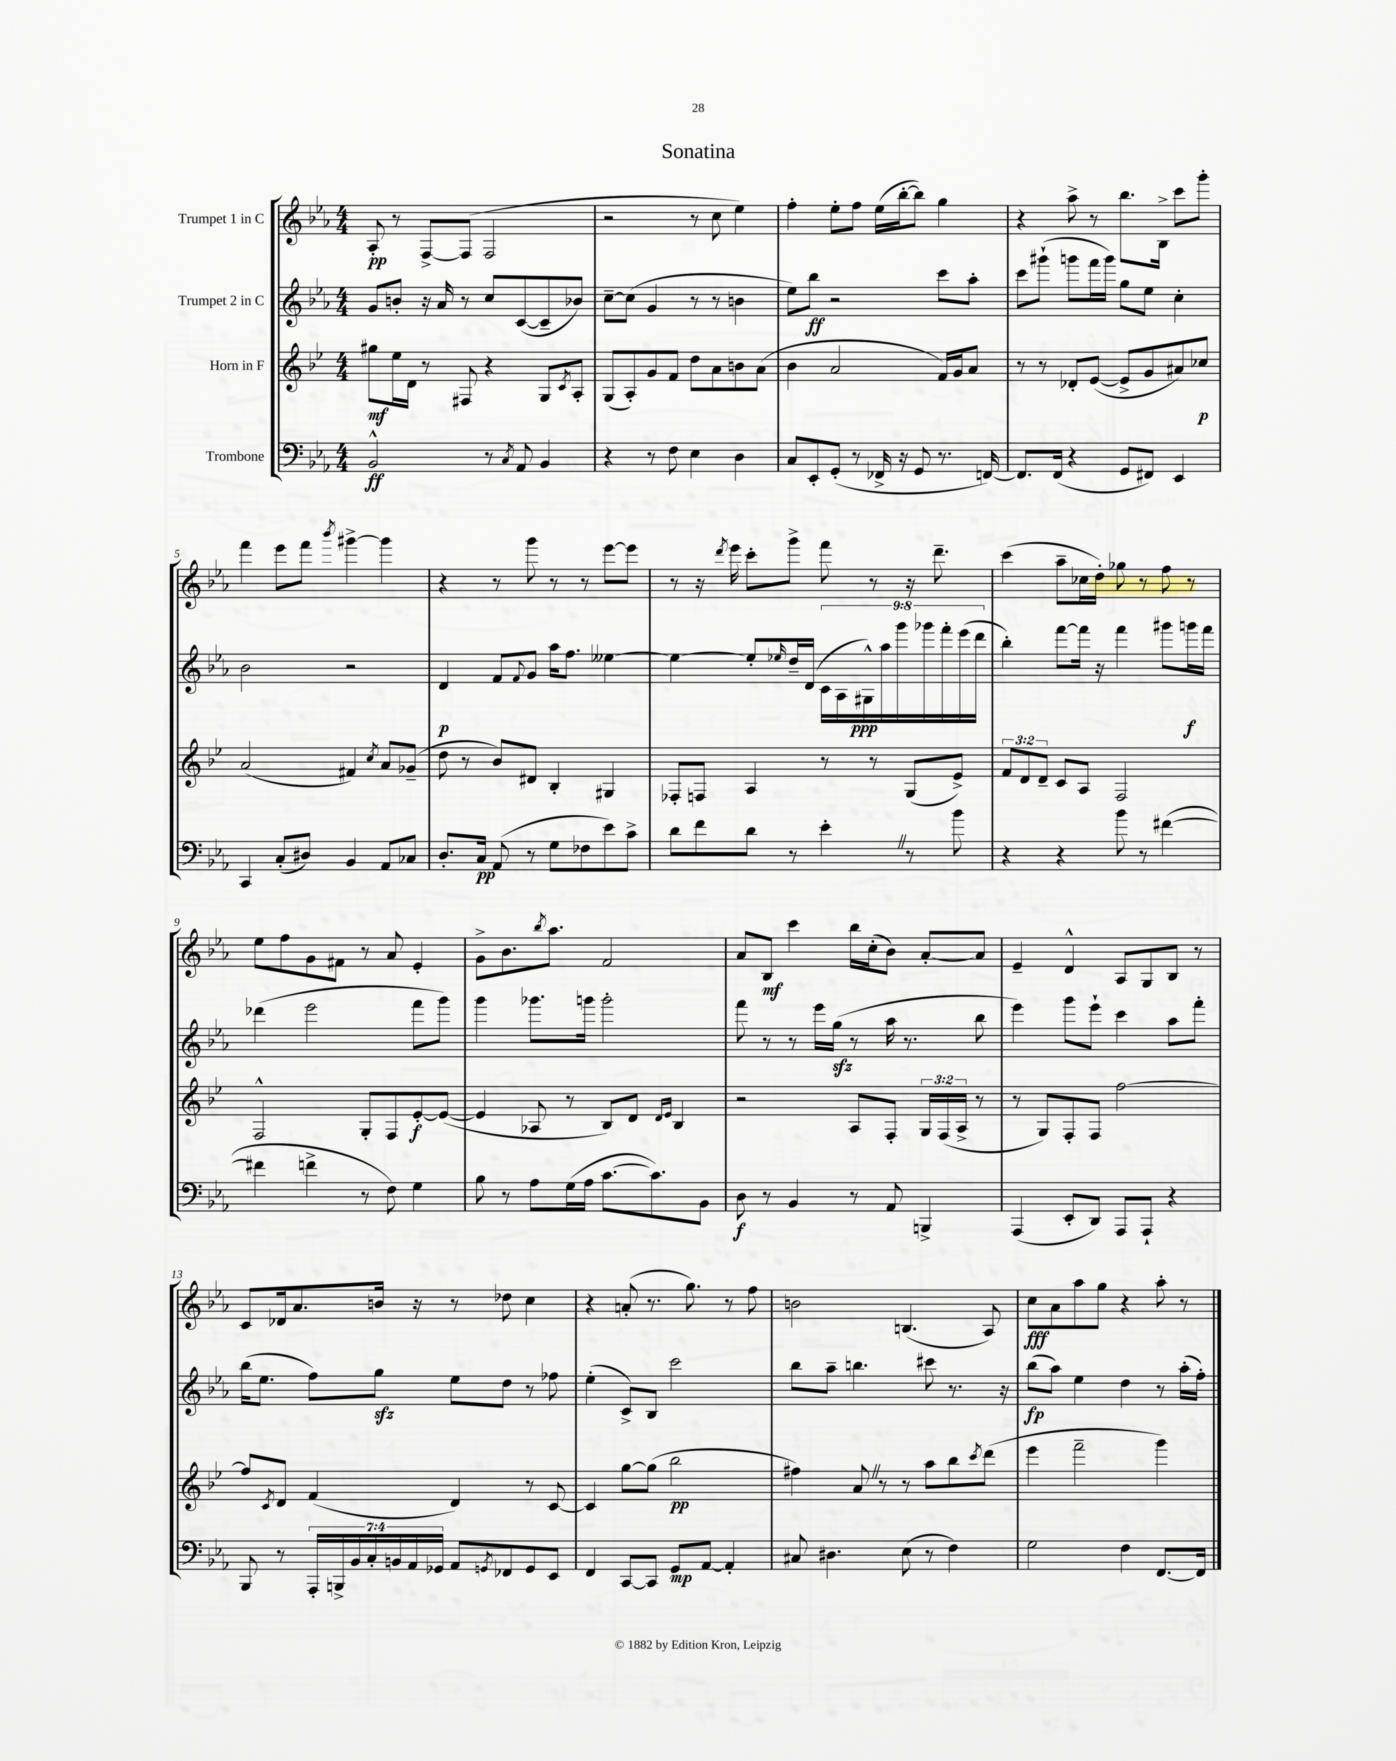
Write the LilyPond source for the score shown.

\header { title = "Sonatina" }
<<
\new StaffGroup <<
\new Staff = "s0" \with { instrumentName = "Trumpet 1 in C" } {
    \clef treble \key ees \major \numericTimeSignature \time 4/4
    aes8-.\pp r8 f8~-> f8( f2 |
    r2 r8 c''8 ees''4) |
    f''4-. ees''8-. f''8 ees''16( bes''16~-. bes''8) g''4 |
    r4 aes''8-> r8 bes''8. bes16-> c'''8 g'''8-. |
    f'''4 ees'''8 f'''8 \acciaccatura { bes'''8 } gis'''4~-> gis'''4 |
    r4 r8 g'''8 r8 r8 ees'''8~ ees'''8 |
    r8 r16 \acciaccatura { d'''8 } ees'''16 c'''8-. g'''8-> f'''8 r8 r16 d'''8.-- |
    c'''4( aes''8-- ces''16 d''16-.) ges''8 r8 f''8 r8 |
    ees''8 f''8 g'8 fis'8 r8 aes'8 ees'4-. |
    g'8-> bes'8. \acciaccatura { bes''8 } aes''8. f'2 |
    aes'8 bes8\mf c'''4 bes''16 c''16-.( bes'8) aes'8~-. aes'8 |
    ees'4-- d'4-^ aes8 g8 bes8 r8 |
    c'8 des'16 aes'8. b'16 r16 r8 des''8 c''4 |
    r4 a'8-.( r8. g''8.) r8 f''8 |
    b'2 b4.( aes8) |
    c''8\fff aes'8 aes''8 g''8 r4 aes''8-. r8 \bar "|." |
}
\new Staff = "s1" \with { instrumentName = "Trumpet 2 in C" } {
    \clef treble \key ees \major \numericTimeSignature \time 4/4 \override Staff.TupletNumber.text = #tuplet-number::calc-fraction-text
    g'8 b'8-. r16 aes'16 r8 c''8 c'8~( c'8-- bes'8) |
    c''8~-- c''8( g'4 r8 r8 b'4 |
    ees''8) bes''8\ff r2 c'''8 aes''8-. |
    c'''8 gis'''8-!( g'''8 f'''16 g'''16) g''8 ees''8 c''4-. |
    bes'2 r2 |
    d'4\p f'8 \appoggiatura { f'8 } g'8 aes''16 f''8. eeses''4~ |
    eeses''4~ eeses''8-. \grace { ees''16 } d''16-- d'16( \tuplet 9/8 { c'16 aes16 gis16-^\ppp) aes''16 g'''16 ges'''16 f'''16-. ees'''16( d'''16 } |
    bes''4-.) f'''8~ f'''16 r16 f'''4 gis'''8 g'''16\f f'''16 |
    des'''4( ees'''2 f'''8 g'''8) |
    g'''4 ges'''8. g'''16 g'''2-. |
    f'''8 r8 r8 ees'''16 g''16\sfz( r8 aes''16 r8. bes''8 |
    ees'''4) g'''8 ees'''8-! c'''4 aes''8 f'''8-. |
    bes''16( ees''8. f''8) g''8\sfz ees''8 d''8 r8 fes''8 |
    ees''4-.( c'8->) bes8 c'''2 |
    bes''8 aes''8-- b''4. cis'''8 r8. r16 |
    bes''8\fp( aes''8) ees''4 d''4 r8 aes''16-.( f''16-.) \bar "|." |
}
\new Staff = "s2" \with { instrumentName = "Horn in F" } {
    \clef treble \key bes \major \numericTimeSignature \time 4/4 \override Staff.TupletNumber.text = #tuplet-number::calc-fraction-text
    gis''8\mf ees''16 d'16 r8 fis8 r4 g8 \acciaccatura { c'8 } a8-. |
    g8( a8-.) g'8 f'8 d''8 a'8 b'8 a'8( |
    bes'4 a'2 f'16) g'16 a'8 |
    r8 r8 des'8-. ees'8~( ees'8-> g'8 ais'8) ces''8\p |
    a'2( fis'4) \acciaccatura { c''8 } a'8 ges'8--( |
    d''8 r8 bes'8) dis'8 bes4-. gis4 |
    fes8-. f8 a4 r8 r8 g8( ees'8->) |
    \tuplet 3/2 { f'8 d'8 d'8-- } c'8 a8 f2 |
    f2-^ g8-. f8 ees'8~-.\f ees'8~( |
    ees'4 aes8 r8 bes8) d'8 \grace { d'16 ees'16 } bes4 |
    r2 a8 f8-. \tuplet 3/2 { g16 f16( a16-> } r8 |
    r8 g8) f8-. f8 f''2~ |
    f''8 \acciaccatura { c'8 } d'8 f'4( d'4) r8 c'8~ |
    c'4 g''8~ g''8( bes''2\pp |
    fis''4) a'8 \once \override BreathingSign.text = \markup { \musicglyph "scripts.caesura.straight" } \breathe r8 r8 a''8 bes''8 \acciaccatura { c'''8 } d'''8( |
    ees'''4 f'''2-- g'''4) \bar "|." |
}
\new Staff = "s3" \with { instrumentName = "Trombone" } {
    \clef bass \key ees \major \numericTimeSignature \time 4/4 \override Staff.TupletNumber.text = #tuplet-number::calc-fraction-text
    bes,2-^\ff r8 \acciaccatura { c8 } aes,8 bes,4 |
    r4 r8 f8 ees4 d4 |
    c8 ees,8-. g,8-.( r8 fes,16-> r16 g,8 r8. f,16~) |
    f,8. f,16( r4 g,8 fis,8) ees,4 |
    c,4 c8-.( dis8) bes,4 aes,8 ces8 |
    d8.-. c16\pp aes,8( r8 g8 fes8 ees'8) c'8-> |
    d'8 f'8 d'8 r8 ees'4-. \once \override BreathingSign.text = \markup { \musicglyph "scripts.caesura.straight" } \breathe r8 bes'8 |
    r4 r4 bes'8 r8 fis'4~( |
    fis'4 f'4-> r8 f8) g4 |
    bes8 r8 aes8 g16( aes16 c'8.~ c'8.) bes,8 |
    d8\f r8 bes,4 r8 aes,8 b,,4-> |
    aes,,4( ees,8-. d,8) aes,,8 aes,,8-! r4 |
    bes,,8 r8 \tuplet 7/4 { aes,,16-. b,,16-> bes,16 c16-. b,16 aes,16 ges,16 } aes,8 \acciaccatura { g,8 } fes,8 g,8 ees,8 |
    f,4 c,8~ c,8 g,8\mp aes,8~ aes,4-. |
    cis8 dis4. ees8( r8 f4) |
    g2 f4 f,8.~ f,16 \bar "|." |
}
>>
>>
